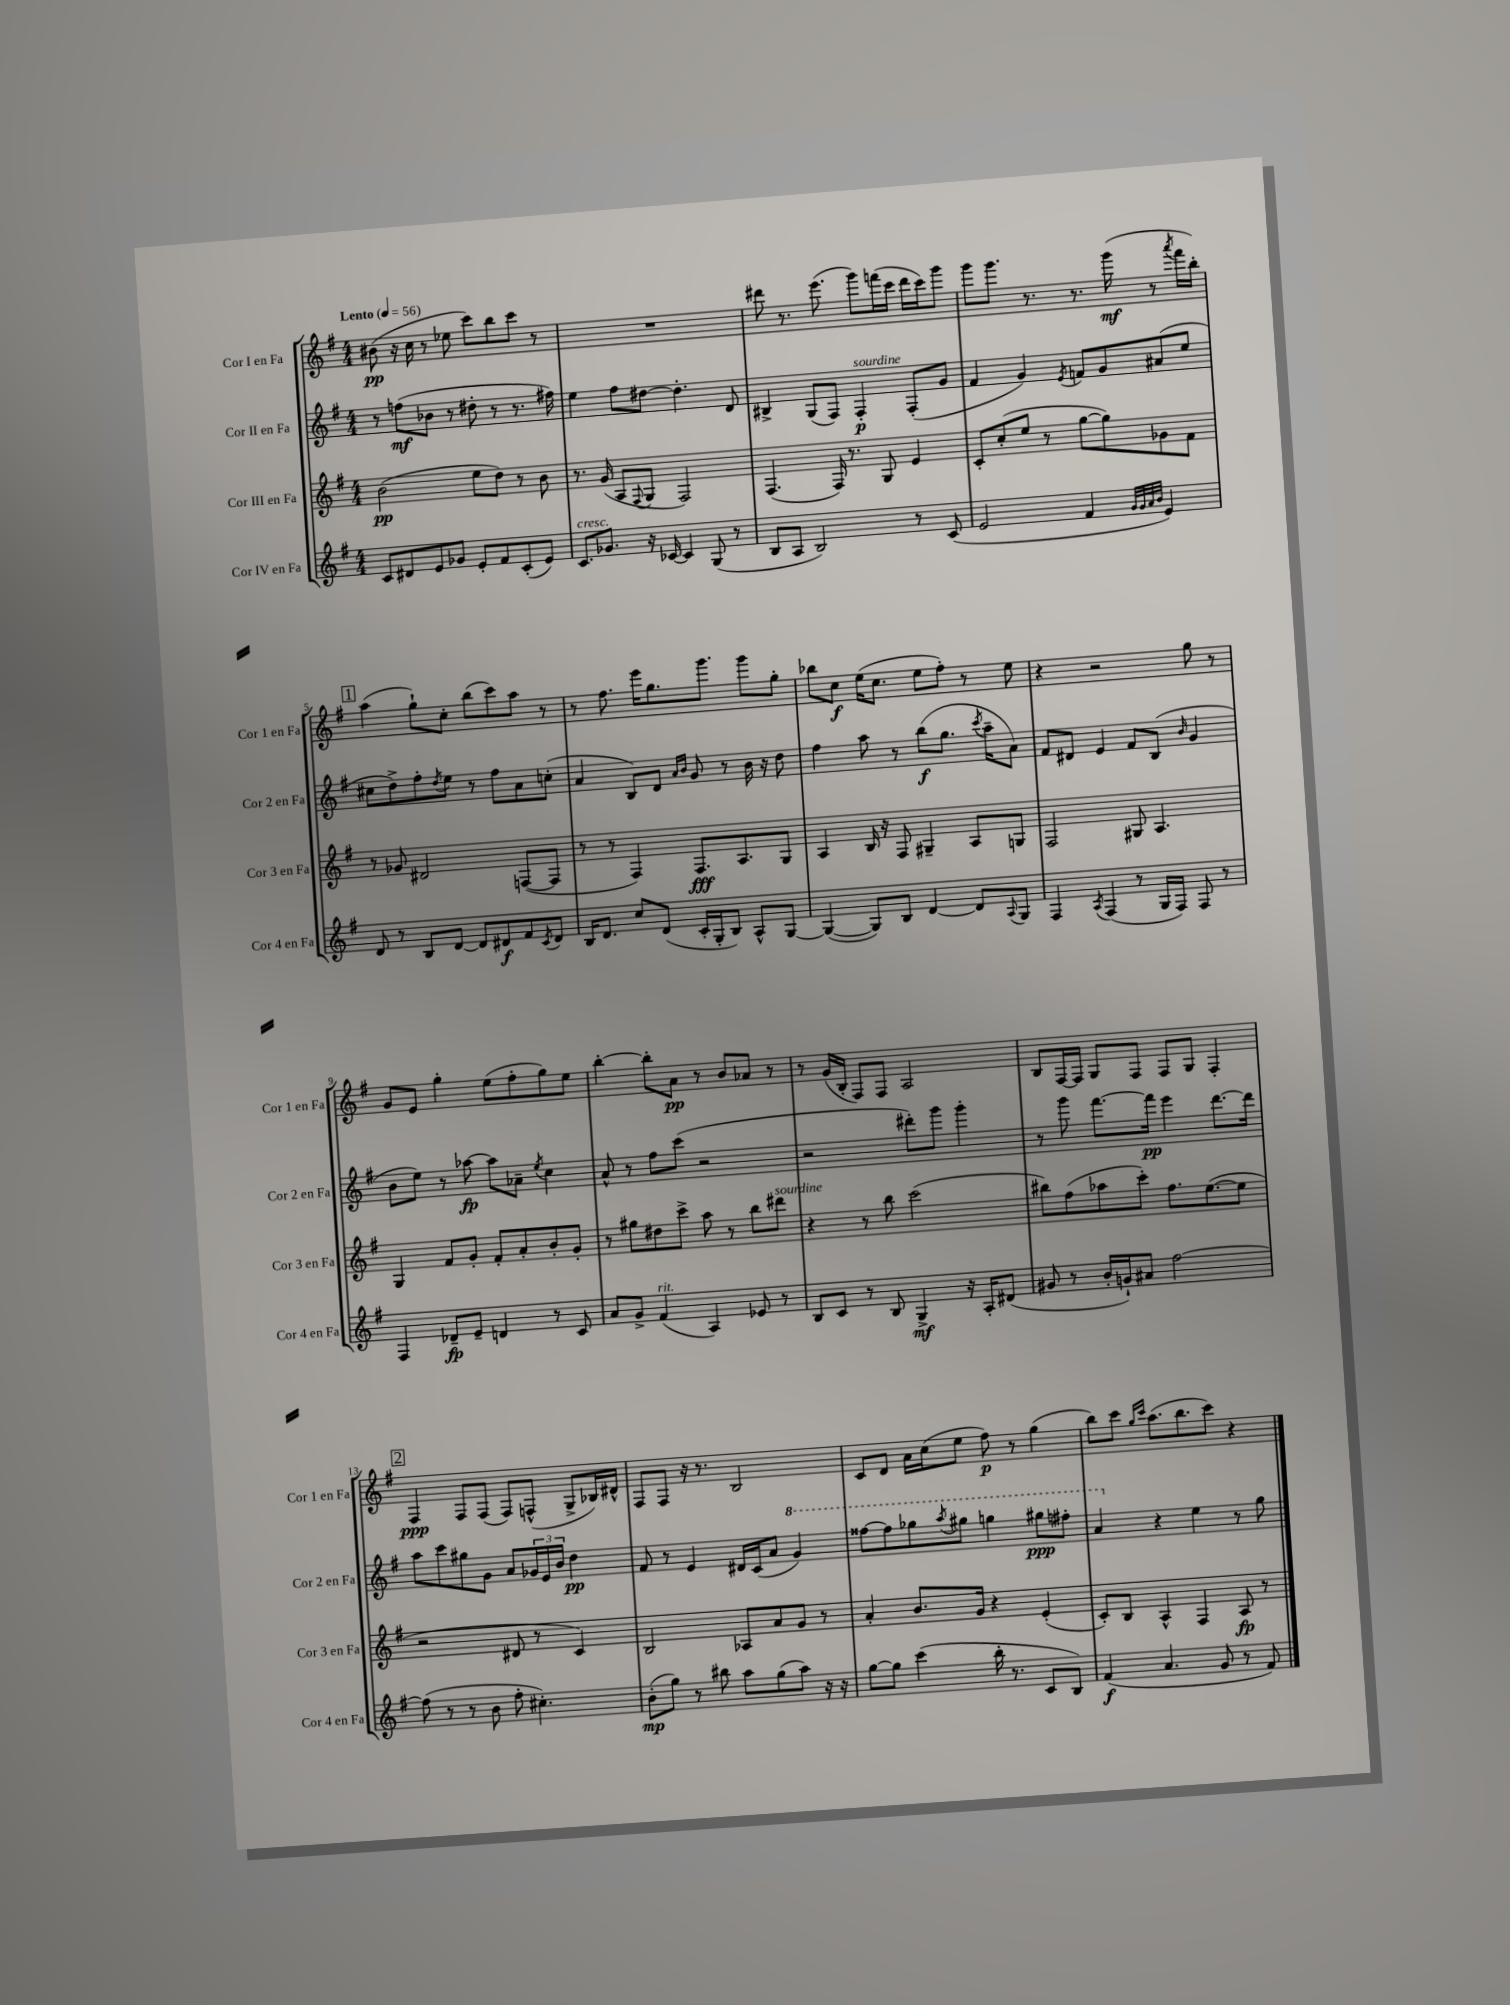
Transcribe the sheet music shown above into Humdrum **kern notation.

**kern	**dynam	**kern	**dynam	**kern	**dynam	**kern	**dynam
*part4	*part4	*part3	*part3	*part2	*part2	*part1	*part1
*staff4	*staff4	*staff3	*staff3	*staff2	*staff2	*staff1	*staff1
*I"Cor IV en Fa	*	*I"Cor III en Fa	*	*I"Cor II en Fa	*	*I"Cor I en Fa	*
*I'Cor 4 en Fa	*	*I'Cor 3 en Fa	*	*I'Cor 2 en Fa	*	*I'Cor 1 en Fa	*
*clefG2	*	*clefG2	*	*clefG2	*	*clefG2	*
*k[f#]	*	*k[f#]	*	*k[f#]	*	*k[f#]	*
*M4/4	*	*M4/4	*	*M4/4	*	*M4/4	*
*MM56	*	*MM56	*	*MM56	*	*MM56	*
=1	=1	=1	=1	=1	=1	=1	=1
!	!	!	!	!	!	!LO:TX:a:B:t=Lento	!
8c/L	.	(2b\	pp	8r	.	(8b#X\	pp
8d#X/	.	.	.	(8ffn\L	mf	16r	.
.	.	.	.	.	.	16cc\	.
8e/	.	.	.	8b-X\J	.	8r	.
8g-X/J	.	.	.	8r	.	8ee-X\	.
8e'/L	.	8ee\L	.	8dd#X'\	.	8ccc\L)	.
8f#/	.	8dd\J)	.	8r	.	8bb\	.
(8c'/	.	8r	.	8.r	.	8ccc\J	.
8e/J)	.	8b\	.	.	.	8r	.
.	.	.	.	16ff#X\)	.	.	.
=2	=2	=2	=2	=2	=2	=2	=2
!LO:TX:a:i:t=cresc.	!	!	!	!	!	!	!
8.c/L	.	8.r	.	4ee\	.	1r	.
8.g-X/J	.	(16g/	.	.	.	.	.
.	.	8A/L	.	8ff#\L	.	.	.
.	.	8qqF#/	.	.	.	.	.
16r	.	8G/J	.	[8dd#X\J	.	.	.
[16c-X/	.	.	.	.	.	.	.
4c-/]	.	2F#/)	.	4.dd#'\]	.	.	.
(8G/	.	.	.	.	.	.	.
8r	.	.	.	8d/	.	.	.
=3	=3	=3	=3	=3	=3	=3	=3
8B/L	.	(4.F#/	.	4B#X^/	.	8ddd#X\	.
8A/J	.	.	.	.	.	8.r	.
2B/)	.	.	.	(8G/L	.	.	.
.	.	.	.	.	.	(8.eee\	.
.	.	16F#/)	.	8F#/J)	.	.	.
.	.	8.r	.	.	.	.	.
!	!	!	!	!LO:TX:a:i:t=sourdine	!	!	!
.	.	.	.	4F#'/	p	8ggg\L)	.
.	.	8G/	.	.	.	(16fffn\L	.
.	.	.	.	.	.	16ccc\JJ	.
8r	.	4e/	.	(8F#'/L	.	16ddd#\LL	.
.	.	.	.	.	.	16ccc\J)	.
(8c/	.	.	.	8g/J	.	8ggg\J	.
=4	=4	=4	=4	=4	=4	=4	=4
2e/	.	8c'/L	.	4f#/	.	8ggg\L	.
.	.	(8cc'/	.	.	.	8.ggg\J	.
.	.	8ee/J	.	4g/)	.	.	.
.	.	.	.	.	.	8.r	.
.	.	8r	.	.	.	.	.
.	.	.	.	8qe/	.	.	.
4f#/	.	[8gg\L	.	8fn/L	.	8.r	.
.	.	8gg\])	.	8g/	.	.	.
.	.	.	.	.	.	(16ggg\	mf
32qqg/LLL	.	.	.	.	.	.	.
32qqg/	.	.	.	.	.	.	.
32qqa/	.	.	.	.	.	.	.
32qqb/JJJ	.	.	.	.	.	.	.
4e/)	.	8g-X\	.	(8a#X/	.	8r	.
.	.	.	.	.	.	8qaaa/	.
.	.	8f#\J	.	8ee/J	.	16fff#\LL	.
.	.	.	.	.	.	16bb'\JJ)	.
!!LO:LB:g=z
!!LO:REH:place=s1:t=1
=5	=5	=5	=5	=5	=5	=5	=5
8d/	.	8r	.	8cc#X\L	.	(4aa\	.
8r	.	8g-X/	.	8dd^\)	.	.	.
8B/L	.	2d#X/	.	8ff#'\	.	8gg`\L)	.
.	.	.	.	8qdd/	.	.	.
[8d/J	.	.	.	8ee\J	.	8cc'\J	.
8d/L]	.	.	.	8r	.	(8bb\L	.
8d#X/	f	.	.	8ff#\L	.	8ccc\)	.
8f#/	.	([8Fn/L	.	8a\	.	8aa\J	.
8qc/	.	.	.	.	.	.	.
8d#/J	.	8F/J]	.	(8ccn'\J	.	8r	.
=6	=6	=6	=6	=6	=6	=6	=6
16B/KL	.	8r	.	4a/	.	8r	.
8.d/J	.	.	.	.	.	.	.
.	.	8r	.	.	.	8.ff#\	.
8cc/L	.	4F#/)	.	8B/L)	.	.	.
.	.	.	.	.	.	16eee\KL	.
(8d/J	.	.	.	8d/J	.	8.gg\	.
.	.	.	.	16qqa/LL	.	.	.
.	.	.	.	16qqb/JJ	.	.	.
16c'/LL	.	8.F#/L	fff	8g/	.	.	.
16G'/J	.	.	.	.	.	8.ggg\J	.
8B/J)	.	.	.	8r	.	.	.
.	.	8.A/	.	.	.	.	.
8A^^/L	.	.	.	16b\	.	8ggg\L	.
.	.	.	.	16r	.	.	.
[8G/J	.	8G/J	.	8dd\	.	8gg'\J	.
=7	=7	=7	=7	=7	=7	=7	=7
(4G/_	.	4A/	.	4ff#\	.	8bb-X\L	.
.	.	.	.	.	.	8cc\J	f
8G/L])	.	16B/	.	8aa\	.	(16ee\KL	.
.	.	16r	.	.	.	8.cc\J	.
8B/J	.	8F#/	.	8r	.	.	.
[4d/	.	4G#X~/	.	(8bb\L	f	8ee\L	.
.	.	.	.	8.gg\J	.	8ff#'\J)	.
8d/L]	.	8A/L	.	.	.	8r	.
.	.	.	.	8qccc/	.	.	.
.	.	.	.	16aa~\KL	.	.	.
8qqA/	.	.	.	.	.	.	.
8G/J	.	8Gn/J	.	8a\J)	.	8ee\	.
=8	=8	=8	=8	=8	=8	=8	=8
4F#/	.	2F#/	.	8f#/L	.	4r	.
.	.	.	.	8d#X/J	.	.	.
8qA/	.	.	.	.	.	.	.
(4F#/	.	.	.	4e/	.	2r	.
8r	.	8G#X/	.	8f#/L	.	.	.
16G/LL	.	4.A/	.	(8B/J	.	.	.
16F#/JJ)	.	.	.	.	.	.	.
.	.	.	.	16qqb/	.	.	.
8F#/	.	.	.	4g/	.	8gg\	.
8r	.	.	.	.	.	8r	.
!!LO:LB:g=z
=9	=9	=9	=9	=9	=9	=9	=9
4F#/	.	4G/	.	8b\L	.	8g/L	.
.	.	.	.	8ee\J)	.	8e/J	.
8d-X~/L	fp	8f#/L	.	8r	.	4gg'\	.
8e~/J	.	8g'/J	.	[8aa-X\	fp	.	.
4dn/	.	8f#'/L	.	8aa-\L]	.	(8ee\L	.
.	.	8a'/	.	8a-X~\J	.	8ff#'\	.
.	.	.	.	8qee/	.	.	.
8r	.	8b'/	.	4cc\	.	8gg\)	.
8c/	.	8g'/J	.	.	.	8ee\J	.
=10	=10	=10	=10	=10	=10	=10	=10
8a/L	.	8r	.	8a^^/	.	[4bb'\	.
8g^/J	.	8gg#X\L	.	8r	.	.	.
!LO:TX:a:i:t=rit.	!	!	!	!	!	!	!
(4f#/	.	8dd#X\	.	8ff#\L	.	8bb'\L]	.
.	.	8ccc^\J	.	(8ccc\J	.	8a\J	pp
4A/)	.	8aa\	.	2r	.	8r	.
.	.	8r	.	.	.	8b/L	.
8e-X/	.	8bb\L	.	.	.	8a-X/J	.
!	!	!LO:TX:a:i:t=sourdine	!	!	!	!	!
8r	.	8ddd#X\J	.	.	.	8r	.
=11	=11	=11	=11	=11	=11	=11	=11
8B/L	.	4r	.	2r	.	8r	.
8c/J	.	.	.	.	.	(16g/LL	.
.	.	.	.	.	.	16B'/JJ	.
8r	.	8r	.	.	.	8F#/L)	.
8B/	.	8bb\	.	.	.	8F#/J	.
4G^/	mf	(2ccc\	.	8ddd#X'\L)	.	2A/	.
.	.	.	.	8ggg\J	.	.	.
16r	.	.	.	4ggg'\	.	.	.
16A'/KL	.	.	.	.	.	.	.
(8d#X/J	.	.	.	.	.	.	.
=12	=12	=12	=12	=12	=12	=12	=12
8g#X/	.	8bb#X\L)	.	8r	.	8B/L	.
8r	.	(8ff#\	.	8ggg\	.	[16F#/L	.
.	.	.	.	.	.	16F#/JJ]	.
16b'/LL	.	8aa-X\	.	[8.fff#\L	.	8G/L	.
16gn`/J)	.	.	.	.	.	.	.
8a#X/J	.	8ccc'\J)	.	.	.	8F#/J	.
.	.	.	.	16fff#\Jk]	pp	.	.
[2ff#\	.	8.ff#\L	.	4eee\	.	8F#/L	.
.	.	.	.	.	.	8G/J	.
.	.	([8.ee\	.	.	.	.	.
.	.	.	.	[8.ddd\L	.	4F#'/	.
.	.	8ee\J]	.	.	.	.	.
.	.	.	.	16ddd\Jk]	.	.	.
!!LO:LB:g=z
!!LO:REH:place=s1:t=2
=13	=13	=13	=13	=13	=13	=13	=13
(8ff#\]	.	2r	.	8aa\L	.	4F#/	ppp
8r	.	.	.	8ccc\	.	.	.
8r	.	.	.	8gg#X\	.	8F#/L	.
8b\	.	.	.	8g\J	.	(8F#/J	.
8ff#'\	.	8d#X/	.	8a/L	.	8F#/L)	.
4.cc#X'\)	.	8r	.	24g-X/L	.	(8Fn^^/J	.
.	.	.	.	24e/	.	.	.
.	.	.	.	24b/JJ	.	.	.
.	.	4c/)	.	4dd\	pp	8G^/L	.
.	.	.	.	.	.	16B-X/L)	.
.	.	.	.	.	.	16d#X^^/JJ	.
=14	=14	=14	=14	=14	=14	=14	=14
(8b'\L	mp	2B/	.	8f#/	.	8F#/L	.
8gg\J)	.	.	.	8r	.	8F#/J	.
8r	.	.	.	4e/	.	16r	.
.	.	.	.	.	.	8.r	.
8bb#X\	.	.	.	.	.	.	.
8aa\L	.	8A-X/L	.	16d#X/LL	.	2B/	.
.	.	.	.	(16c/J	.	.	.
(8gg\	.	8a/	.	8a/J	.	.	.
*	*	*	*	*8va	*	*	*
8aa\J)	.	8g/J	.	4gg/)	.	.	.
16r	.	8r	.	.	.	.	.
16r	.	.	.	.	.	.	.
=15	=15	=15	=15	=15	=15	=15	=15
[8gg\L	.	4a'/	.	[8fff##X\L	.	8c/L	.
8gg\J]	.	.	.	8fff##\]	.	8d/J	.
(4ccc\	.	8.b/L	.	8ggg-X\	.	16a\LL	.
.	.	.	.	.	.	(16cc\J	.
.	.	.	.	8qaaa/	.	.	.
.	.	.	.	8ggg#X\J	.	8ee\J	.
.	.	16g/Jk	.	.	.	.	.
16bb'\	.	4r	.	4gggn\	.	8ff#\)	p
8.r	.	.	.	.	.	.	.
.	.	.	.	.	.	8r	.
8c/L	.	(4e'/	.	8ggg#X\L	ppp	(4gg\	.
8B/J)	.	.	.	8fff#X'\J	.	.	.
=16	=16	=16	=16	=16	=16	=16	=16
(4f#/	f	8c'/L)	.	4aa/	.	8bb\L)	.
.	.	8B/J	.	.	.	8ccc\J	.
.	.	.	.	.	.	16qqgg/LL	.
.	.	.	.	.	.	16qqccc/JJ	.
*	*	*	*	*X8va	*	*	*
4.a/	.	4A^^/	.	4r	.	(8.aa\L	.
.	.	.	.	.	.	8.bb\	.
.	.	4F#/	.	4ee\	.	.	.
8g/	.	.	.	.	.	8ccc\J)	.
8r	.	8A/	fp	8r	.	4r	.
8f#/)	.	8r	.	8gg\	.	.	.
==	==	==	==	==	==	==	==
*-	*-	*-	*-	*-	*-	*-	*-
